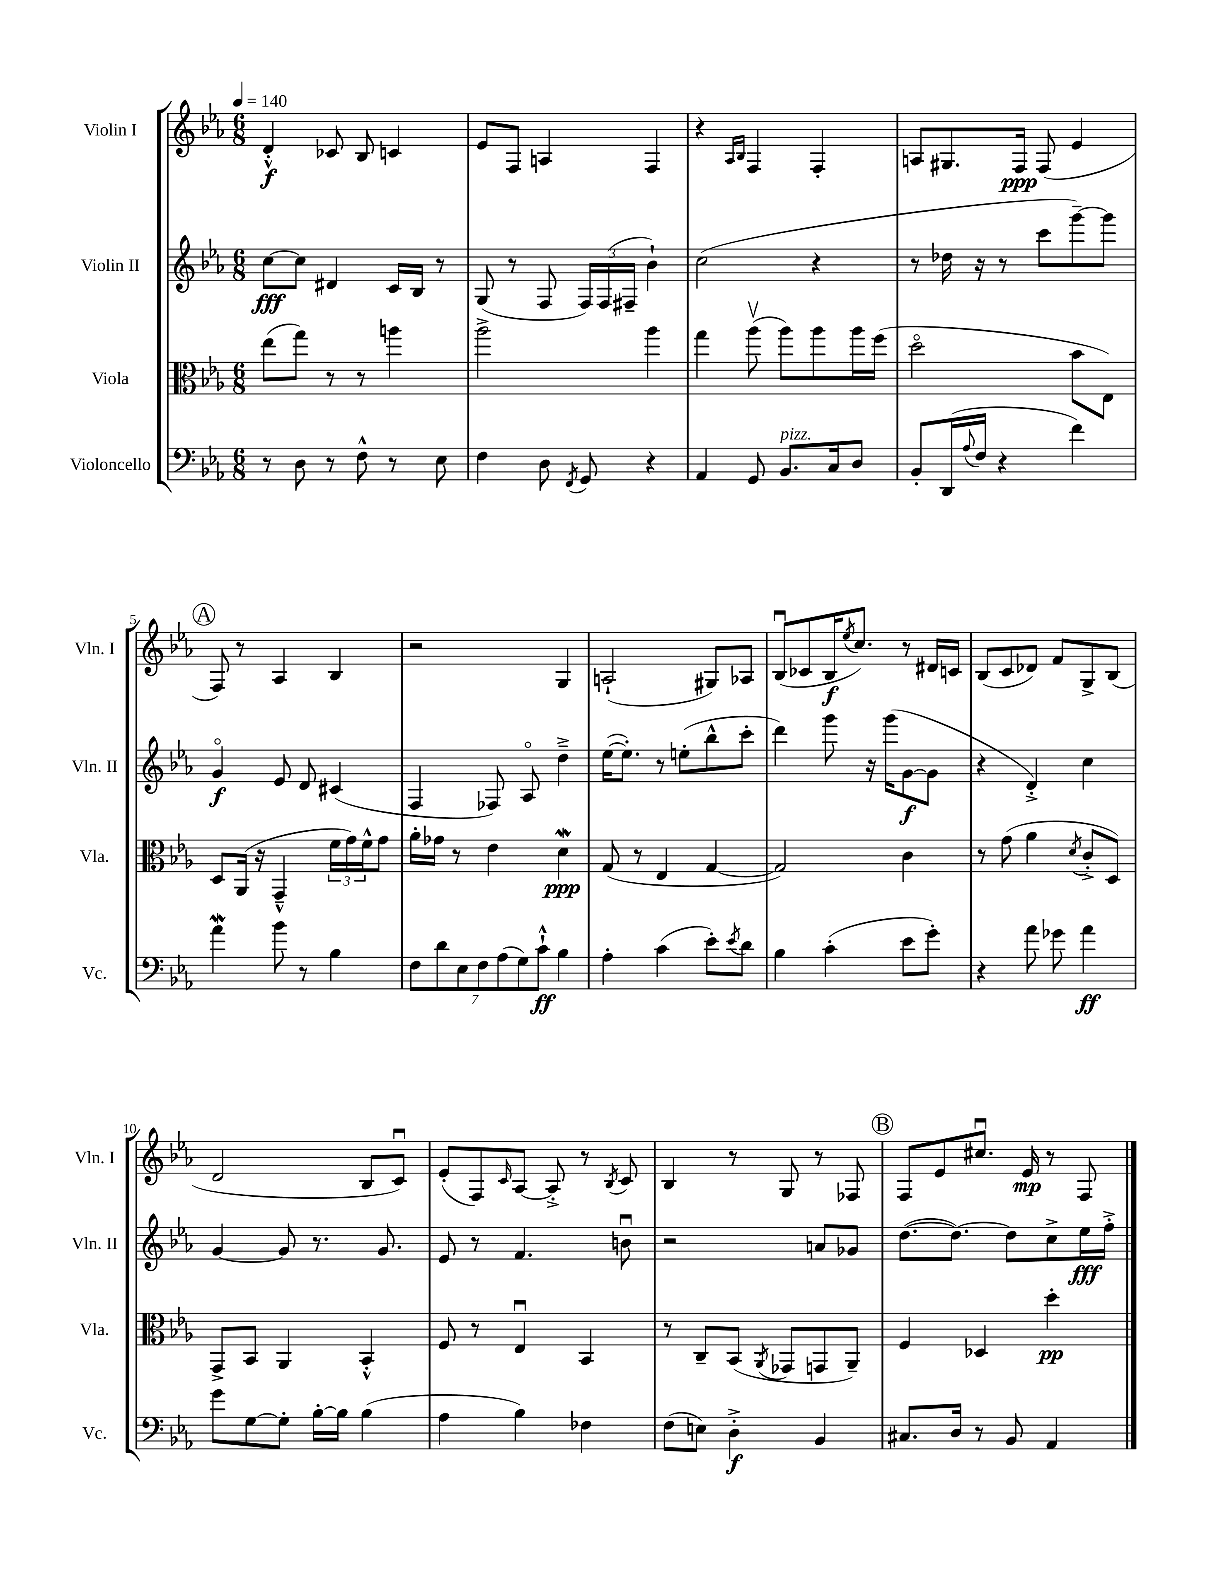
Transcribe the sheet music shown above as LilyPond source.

<<
\new StaffGroup <<
\new Staff = "s0" \with { instrumentName = "Violin I" shortInstrumentName = "Vln. I" } {
    \clef treble \key ees \major \numericTimeSignature \time 6/8 \tempo 4 = 140
    d'4-.-^\f ces'8 bes8 c'4 |
    ees'8 f8 a4 f4 |
    r4 \grace { aes16 bes16 } f4 f4-. |
    a8 gis8. f16\ppp f8( ees'4 |
    \mark \markup { \circle "A" } f8) r8 aes4 bes4 |
    r2 g4 |
    a2-!( gis8) aes8 |
    bes8\downbow( ces'8 bes16\f \acciaccatura { ees''8 } c''8.) r8 dis'16 c'16 |
    bes8( c'8 des'8) f'8 g8-> bes8( |
    d'2 bes8 c'8\downbow) |
    ees'8-.( f8) \grace { c'16 } aes8~ aes8-.-> r8 \acciaccatura { bes8 } c'8 |
    bes4 r8 g8 r8 fes8 |
    \mark \markup { \circle "B" } f8 ees'8 cis''8.\downbow ees'16\mp r8 f8 \bar "|." |
}
\new Staff = "s1" \with { instrumentName = "Violin II" shortInstrumentName = "Vln. II" } {
    \clef treble \key ees \major \numericTimeSignature \time 6/8
    c''8~\fff c''8 dis'4 c'16 bes16 r8 |
    g8( r8 f8 \tuplet 3/2 { f16) f16( fis16-- } bes'4-!) |
    c''2( r4 |
    r8 des''16 r16 r8 c'''8 g'''8~--) g'''8 |
    \mark \markup { \circle "A" } g'4\flageolet\f ees'8 d'8 cis'4( |
    f4 fes8) aes8\flageolet d''4---> |
    ees''16~( ees''8.-.) r8 e''8-.( bes''8-^ c'''8-. |
    d'''4) g'''8 r16 g'''16( g'8~\f g'8 |
    r4 d'4-.->) c''4 |
    g'4~ g'8 r8. g'8. |
    ees'8 r8 f'4. b'8\downbow |
    r2 a'8 ges'8 |
    \mark \markup { \circle "B" } d''8.~( d''8.~) d''8 c''8-> ees''16\fff f''16-.-> \bar "|." |
}
\new Staff = "s2" \with { instrumentName = "Viola" shortInstrumentName = "Vla." } {
    \clef alto \key ees \major \numericTimeSignature \time 6/8
    ees''8( g''8) r8 r8 a''4 |
    aes''2-> aes''4 |
    g''4 aes''8\upbow( aes''8) aes''8 aes''16 f''16( |
    d''2\flageolet bes'8 ees8) |
    \mark \markup { \circle "A" } d8 aes,16( r16 g,4---^ \tuplet 3/2 { f'16 g'16) f'16-^ } g'8 |
    aes'16-. ges'16 r8 ees'4 d'4\mordent\ppp |
    g8( r8 ees4 g4~ |
    g2) c'4 |
    r8 g'8( aes'4 \acciaccatura { d'8 } c'8-.-> d8) |
    g,8-> bes,8 aes,4 bes,4-.-^ |
    f8 r8 ees4\downbow bes,4 |
    r8 c8-- bes,8( \acciaccatura { aes,8 } ges,8 g,8 aes,8--) |
    \mark \markup { \circle "B" } f4 des4 d''4-.\pp \bar "|." |
}
\new Staff = "s3" \with { instrumentName = "Violoncello" shortInstrumentName = "Vc." } {
    \clef bass \key ees \major \numericTimeSignature \time 6/8
    r8 d8 r8 f8-^ r8 ees8 |
    f4 d8 \acciaccatura { f,8 } g,8 r4 |
    aes,4 g,8 bes,8.^\markup { \italic "pizz." } c16 d8 |
    bes,8-. d,16( \appoggiatura { aes8 } f16 r4 f'4) |
    \mark \markup { \circle "A" } aes'4\mordent bes'8 r8 bes4 |
    \tuplet 7/4 { f8 d'8 ees8 f8 aes8( g8) c'8-!-^\ff } bes4 |
    aes4-. c'4( ees'8-.) \acciaccatura { ees'8 } d'8 |
    bes4 c'4-.( ees'8 g'8-.) |
    r4 aes'8 ges'8 aes'4\ff |
    g'8 g8~ g8-. bes16~-. bes16 bes4( |
    aes4 bes4) fes4 |
    f8( e8) d4-.->\f bes,4 |
    \mark \markup { \circle "B" } cis8. d16 r8 bes,8 aes,4 \bar "|." |
}
>>
>>
